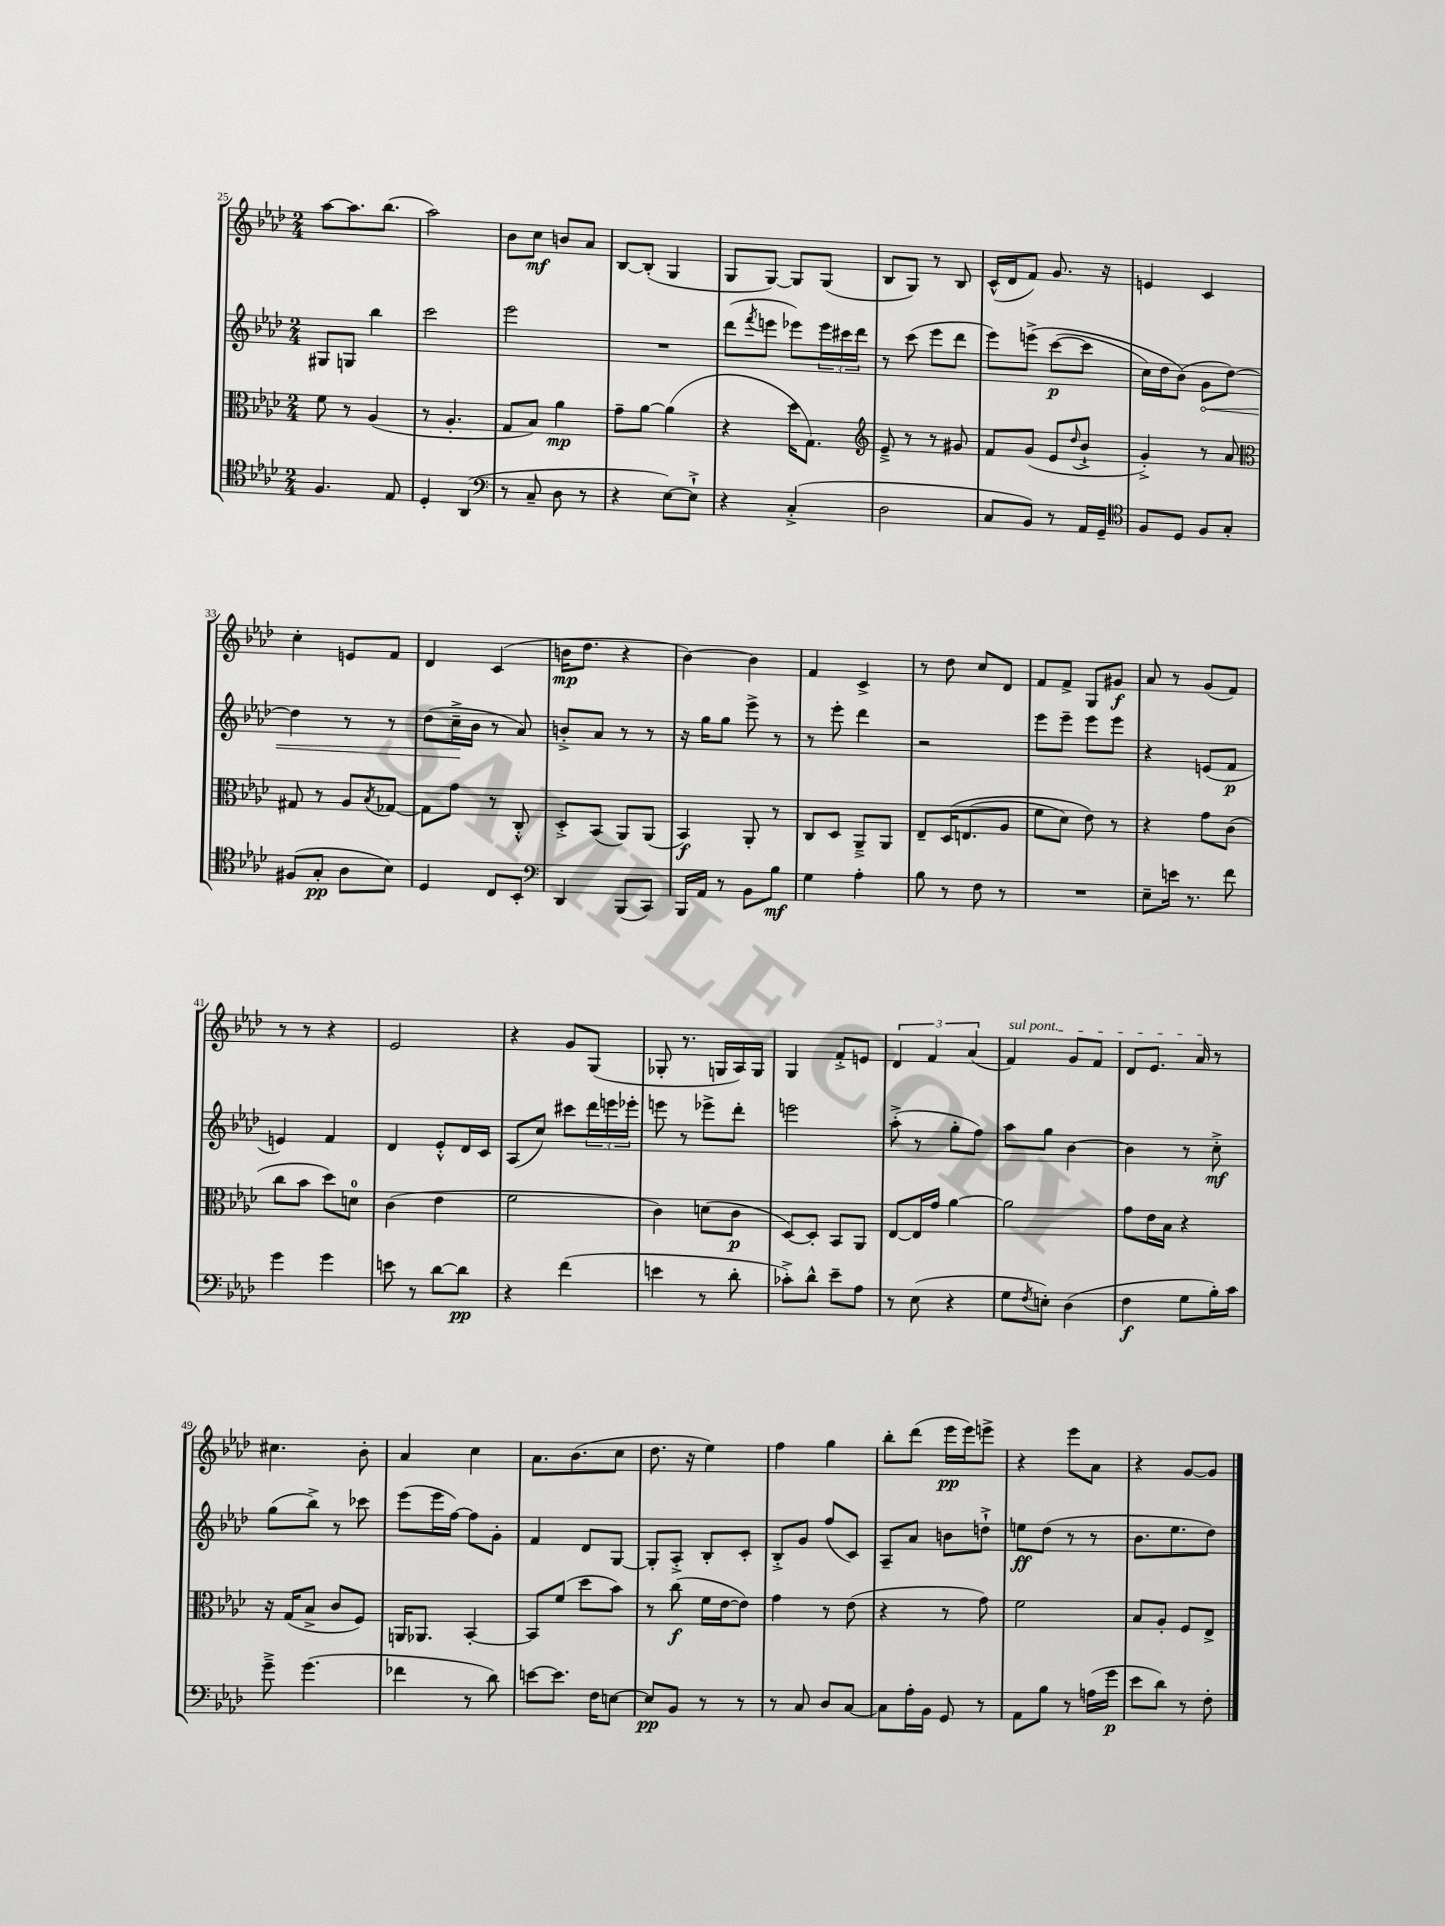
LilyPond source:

<<
\new StaffGroup <<
\new Staff = "s0" {
    \clef treble \key aes \major \numericTimeSignature \time 2/4
    aes''8~ aes''8. bes''8.( |
    aes''2) |
    bes'8 c''8\mf b'8 aes'8 |
    bes8~ bes8-.( g4 |
    g8 g8~) g8 g8( |
    bes8 g8) r8 bes8 |
    c'16-^( des'16 f'8) g'8. r16 |
    e'4 c'4 |
    c''4-. e'8 f'8 |
    des'4 c'4( |
    b'16\mp des''8. r4 |
    bes'4~) bes'4 |
    f'4 c'4-> |
    r8 des''8 c''8 des'8 |
    f'8 f'8-> g8 gis'8\f |
    aes'8 r8 g'8( f'8) |
    r8 r8 r4 |
    ees'2 |
    r4 g'8 g8( |
    ges8-. r8. g16 aes16) g16 |
    g4 f'8-.-> e'8 |
    \tuplet 3/2 { des'4 f'4 aes'4( } |
    \once \override TextSpanner.bound-details.left.text = \markup { \italic "sul pont." } f'4\startTextSpan) g'8 f'8 |
    des'8 ees'8. aes'16\stopTextSpan r8 |
    cis''4. bes'8-. |
    aes'4 c''4 |
    aes'8. bes'8.( c''8 |
    des''8. r16 ees''4) |
    f''4 g''4 |
    bes''8-. des'''8( ees'''16\pp ees'''16) e'''8-> |
    r4 ees'''8 aes'8 |
    r4 g'8~ g'8 \bar "|." |
}
\new Staff = "s1" {
    \clef treble \key aes \major \numericTimeSignature \time 2/4
    gis8 g8 bes''4 |
    c'''2 |
    ees'''2 |
    R2 |
    des'''8( \acciaccatura { f'''8 } e'''8 ees'''8) \tuplet 3/2 { ees'''16 cis'''16 des'''16 } |
    r8 c'''8( ees'''8 des'''8 |
    ees'''8) e'''8->\( c'''8~\p( c'''8 |
    c''16) des''16 bes'8(\) \once \override Hairpin.circled-tip = ##t g'8\< des''8~) |
    des''4 r8 r8 |
    des''8( c''16--->\! bes'16 r8 aes'8) |
    b'8-.-> aes'8 r8 r8 |
    r16 g''16 g''8 ees'''8-> r8 |
    r8 ees'''8-. des'''4 |
    r2 |
    ees'''8 ees'''8-- ees'''8 ees'''8 |
    r4 e'8( f'8\p |
    e'4) f'4 |
    des'4 ees'8-.-^ des'16 c'16 |
    aes8( c''8) cis'''8 \tuplet 3/2 { des'''16 e'''16 ees'''16-. } |
    e'''8 r8 ees'''8-> des'''8-. |
    e'''2 |
    aes''8-.->( r8 g''8-. f''8) |
    aes''8 g''8 bes'4~ |
    bes'4 r8 c''8-.->\mf |
    g''8( bes''8->) r8 ces'''8 |
    ees'''8( ees'''16 f''16~) f''8 g'8-. |
    f'4 des'8 g8~ |
    g8-. aes8-.-> bes8-. c'8-. |
    bes8-.-> g'8 f''8( c'8) |
    aes8-- aes'8 b'8 d''8-!-> |
    e''8\ff des''8( r8 r8 |
    bes'8. ees''8. des''8) \bar "|." |
}
\new Staff = "s2" {
    \clef alto \key aes \major \numericTimeSignature \time 2/4
    f'8 r8 aes4( |
    r8 aes4.-. |
    g8 bes8) aes'4\mp |
    g'8-- aes'8~ aes'4( |
    r4 des''16 g8.) |
    \clef treble ees'8---> r8 r8 gis'8 |
    f'8 g'8( ees'8 \appoggiatura { des''8 } bes'8-!-> |
    g'4-.->) r8 aes'8 |
    \clef alto gis8 r8 aes8 \acciaccatura { bes8 } ges8~ |
    ges8 g'8 r8 c8-.-^ |
    des8-.-> bes,8( aes,8) aes,8( |
    bes,4\f) aes,8-. r8 |
    c8 des8 aes,8---> aes,8 |
    ees8-- des16\( e8.( aes8 |
    f'8 des'8) ees'8\) r8 |
    r4 g'8 c'8( |
    c''8 bes'8 des''8) d'8-0 |
    c'4( ees'4 |
    f'2 |
    c'4) d'8( c'8\p |
    des8~) des8-. bes,8 aes,8 |
    ees8~ ees16 g'16 aes'4~ |
    aes'2 |
    g'8 ees'16 bes16 r4 |
    r16 g16( bes8-> c'8 f8) |
    a,16 aes,8. bes,4~-. |
    bes,8 f'8( des''8 bes'8) |
    r8 c''8\f( f'16 ees'16~ ees'8) |
    g'4 r8 ees'8( |
    r4 r8 g'8) |
    f'2 |
    bes8 aes8-. f8 ees8-> \bar "|." |
}
\new Staff = "s3" {
    \clef tenor \key aes \major \numericTimeSignature \time 2/4
    f4. ees8 |
    des4-. aes,4( |
    \clef bass r8 c8-- des8 r8 |
    r4 ees8~) ees8-!-> |
    r4 c4-.->( |
    des2 |
    c8 bes,8) r8 aes,16 g,16-- |
    \clef tenor f8 des8 f8 g8-. |
    fis8( g8-.\pp aes8 bes8) |
    des4 c8 bes,8-. |
    \clef bass des,4 bes,,8( c,8) |
    bes,,16 aes,16 r8 bes,8 bes8\mf |
    g4 aes4-. |
    bes8 r8 f8 r8 |
    R2 |
    ees8-- e'16 r8. f'8 |
    g'4 g'4 |
    e'8 r8 des'8~ des'8\pp |
    r4 f'4( |
    e'4 r8 des'8-. |
    ces'8-.->) des'8-^ ees'8-- aes8 |
    r8 ees8( r4 |
    g8 \acciaccatura { f8 } e8-.) des4( |
    f4\f g8 bes16-.) c'16 |
    g'8---> g'4.( |
    fes'4 r8 des'8) |
    e'8~ e'8. f16 e8~ |
    e8\pp bes,8 r8 r8 |
    r8 c8 des8 c8~ |
    c8 aes16-. bes,16 g,8 r8 |
    aes,8 bes8 r8 a16( g'16\p |
    ees'8 des'8) r8 f8-. \bar "|." |
}
>>
>>
\layout { \context { \Score currentBarNumber = #25 } }
